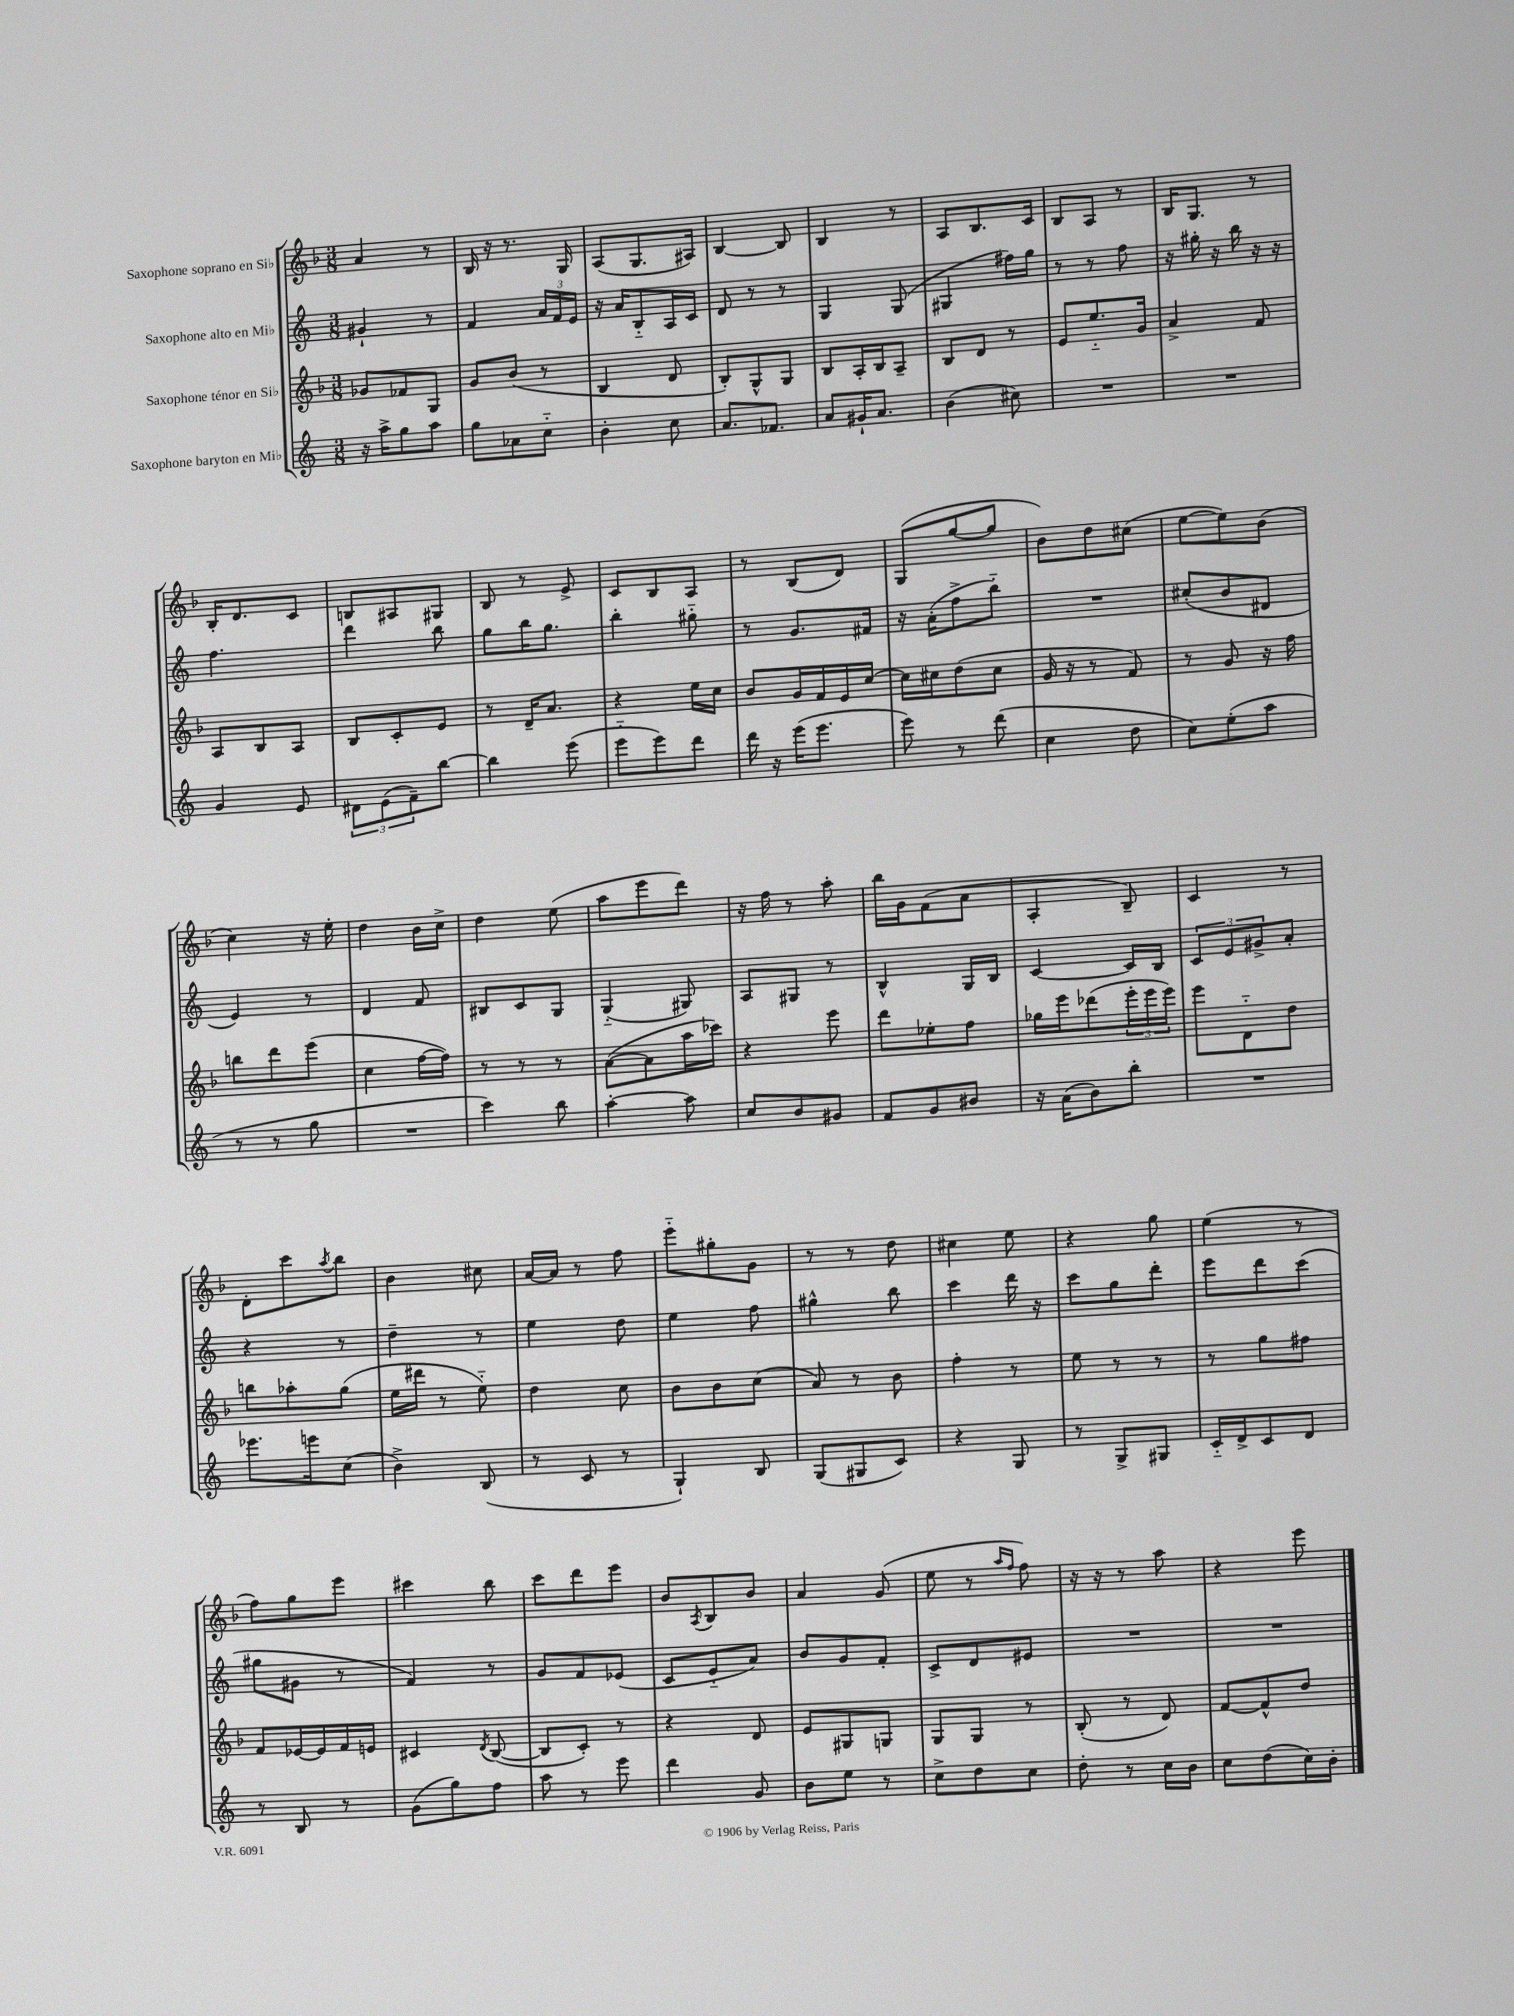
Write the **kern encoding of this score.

**kern	**kern	**kern	**kern
*part4	*part3	*part2	*part1
*staff4	*staff3	*staff2	*staff1
*I"Saxophone baryton en Mi♭	*I"Saxophone ténor en Si♭	*I"Saxophone alto en Mi♭	*I"Saxophone soprano en Si♭
*clefG2	*clefG2	*clefG2	*clefG2
*k[]	*k[b-]	*k[]	*k[b-]
*M3/8	*M3/8	*M3/8	*M3/8
=1	=1	=1	=1
16r	8g-X/L	4g#X`/	4a/
16aa^\KL	.	.	.
8gg\	8f-X/	.	.
8aa\J	8G/J	8r	8r
=2	=2	=2	=2
8gg\L	8g/L	4f/	16B-/
.	.	.	16r
8a-X\	(8b-/J	.	8.r
8cc\J	8r	24a/LL	.
.	.	24f/	.
.	.	.	16G/
.	.	24e/JJ	.
=3	=3	=3	=3
4b'\	4B-/	16r	(8A/L
.	.	16a/KL	.
.	.	8B/	8.G/
8cc\	8d/	16A/L	.
.	.	16c/JJ	16A#X/Jk)
=4	=4	=4	=4
8.a/L	8B-'/L)	8d/	[4B-/
.	8G^^/	8r	.
8.f-X/J	.	.	.
.	8G/J	8r	8B-/]
=5	=5	=5	=5
8a/L	8B-/L	4G/	4B-/
16g#X`/K	16A'/L	.	.
8.a/J	16B-/J	.	.
.	8A~/J	(8G/	8r
=6	=6	=6	=6
(4b\	8B-/L	4G#X/	8A/L
.	8d/J	.	8.B-/
8cc#X\)	8r	16ff#X\LL)	.
.	.	16gg\JJ	16c/Jk
=7	=7	=7	=7
4.r	8e/L	8r	8B-/L
.	8.ee/	8r	8A/J
.	.	8ff\	8r
.	16g/Jk	.	.
=8	=8	=8	=8
4.r	4a^/	16r	16B-/KL
.	.	16gg#X'\	8.G/J
.	.	16r	.
.	.	16bb\	.
.	8f/	16r	8r
.	.	16r	.
!!LO:LB:g=z
=9	=9	=9	=9
4g/	8A/L	4.ff\	16B-'/KL
.	.	.	8.d/
.	8B-/	.	.
8e/	8A/J	.	8c/J
=10	=10	=10	=10
12d#X\L	8B-/L	4ddd\	8Bn/L
(12e\	.	.	.
.	8c'/	.	8A#X/
12f~\)	.	.	.
[8bb\J	8e/J	8bb\	8G#X/J
=11	=11	=11	=11
4bb\]	8r	8gg\L	8B-/
.	16d~/KL	16bb\K	8r
.	8.a/J	8.gg\J	.
(8eee\	.	.	8e^/
=12	=12	=12	=12
8eee\L	4r	4bb'\	8c/L
8eee\)	.	.	8B-/
8ddd\J	16ee\LL	8gg#X\	8A/J
.	16cc\JJ	.	.
=13	=13	=13	=13
16ddd\	8b-/L	8r	8r
16r	.	.	.
(16eee\KL	16g/L	8.g/L	(8B-/L
8.eee\J	16f/	.	.
.	16e/	.	8d/J)
.	[16cc/JJ	16f#X/Jk	.
=14	=14	=14	=14
8eee\)	16cc\LL]	16r	(8G/L
.	16cc#X\J	(16a'\KL	.
8r	(8dd\	8ff^\	[8gg/
(8ddd\	8cc#\J	8bb\J)	8gg/J]
=15	=15	=15	=15
4cc\	16g/	4.r	8b-\L)
.	16r	.	.
.	8r	.	8dd\
8dd\	8f/)	.	(8cc#X\J
=16	=16	=16	=16
8cc\L)	8r	(8cc#X'/L	[8ee\L
(8ee'\	8g/	8b/	8ee\])
8aa\J	16r	8d#X/J	(8b-\J
.	16ff\	.	.
!!LO:LB:g=z
=17	=17	=17	=17
8r	8bbn\L	4e/)	4cc\)
8r	8ddd\	.	.
8gg\	(8eee\J	8r	16r
.	.	.	16ee'\
=18	=18	=18	=18
4.r	4cc\	4d/	4dd\
.	[16ff\LL	8f/	16b-\LL
.	16ff\JJ])	.	16cc^\JJ
=19	=19	=19	=19
4ccc\)	8r	8B#X/L	4dd\
.	8r	8c/	.
8bb\	8r	8G/J	(8ee\
=20	=20	=20	=20
[4aa'\	([8a\L	(4G/	8aa\L
.	8a\]	.	8eee\
8aa\]	16aa\L	8G#X/)	8ddd\J)
.	16ccc-X\JJ)	.	.
=21	=21	=21	=21
8cc/L	4r	8A/L	16r
.	.	.	16ff\
8b/	.	8G#X/J	8r
8g#X/J	8eee\	8r	8aa'\
=22	=22	=22	=22
8f/L	8ddd\L	4B^^/	16bb-\LL
.	.	.	16g\J
8g/	8ee-X'\	.	(8f\
8b#X/J	8ff\J	16G/LL	8a\J
.	.	16B/JJ	.
=23	=23	=23	=23
16r	16gg-X\LL	[4c/	4A'/
(16a\KL	16eee\J	.	.
8b\)	(8ddd-X\	.	.
8bb'\J	24eee'\L	16c/LL]	8B-~/)
.	24eee\	.	.
.	.	16B/JJ	.
.	24eee\JJ)	.	.
=24	=24	=24	=24
4.r	8eee\L	12c/L	4c/
.	.	12e/	.
.	8d\	.	.
.	.	12g#X^/	.
.	8dd\J	8a'/J	8r
!!LO:LB:g=z
=25	=25	=25	=25
8.eee-X\L	8bbn\L	4r	8d'\L
.	8aa-X'\	.	8ccc\
16eeen\k	.	.	.
.	.	.	8qaa/
(8cc\J	(8gg\J	8r	8bb-\J
=26	=26	=26	=26
4b^\)	16ee\LL	4dd~\	4b-\
.	16ddd#X\JJ	.	.
.	8r	.	.
(8B/	8ee\)	8r	8cc#X\
=27	=27	=27	=27
8r	4dd\	4ee\	[16a/LL
.	.	.	16a/JJ]
8c/	.	.	8r
8r	8cc\	8dd\	8ff\
=28	=28	=28	=28
4G`/)	8b-\L	4ee\	8eee\L
.	8b-\	.	8gg#X'\
8B/	(8cc\J	8ff\	8g\J
=29	=29	=29	=29
(8G/L	8a/)	4gg#X^^\	8r
8G#X/	8r	.	8r
8c/J)	8b-\	8bb\	8dd\
=30	=30	=30	=30
4r	4ff'\	4ccc\	4cc#X\
8G/	8r	16ddd\	8ee\
.	.	16r	.
=31	=31	=31	=31
8r	8ee\	8ccc\L	4r
8G^/L	8r	8gg\	.
8G#X/J	8r	8ddd'\J	8gg\
=32	=32	=32	=32
16c/LL	8r	8eee\L	(4ee\
16d^/J	.	.	.
8c/	8gg\L	8ddd\	.
8d/J	8ff#X\J	(8ccc\J	8r
!!LO:LB:g=z
=33	=33	=33	=33
8r	8f/L	8gg#X\L	8ff\L)
8B/	[16e-X/L	8g#X\J	8gg\
.	16e-/]	.	.
8r	16f/	8r	8eee\J
.	16en/JJ	.	.
=34	=34	=34	=34
(8g\L	4c#X/	4f/)	4ccc#X\
8gg\)	.	.	.
.	8qd/	.	.
8ff\J	([8B-/	8r	8bb-\
=35	=35	=35	=35
8aa\	8B-/L]	8g/L	8ccc\L
8r	8c'/J)	8f/	8ddd\
8eee\	8r	(8e-X/J	8eee\J
=36	=36	=36	=36
4ddd\	4r	8c/L	8b-/L
.	.	.	8qA/
.	.	8e/	8B-/
8g/	8d/	8a/J)	8b-/J
=37	=37	=37	=37
8b\L	8e/L	8b/L	4a/
8ee\J	8G#X/	8g/	.
8r	8Gn/J	8f'/J	(8g/
=38	=38	=38	=38
8cc^\L	8G/L	8c^/L	8ee\
8dd\	8G/J	8d/	8r
.	.	.	16qqaa/LL
.	.	.	16qqff/JJ
8cc\J	8r	8e#X/J	8ff\)
=39	=39	=39	=39
8dd'\	(8B-'/	4.r	16r
.	.	.	16r
8r	8r	.	8r
16cc\LL	8d/)	.	8aa\
16b\JJ	.	.	.
=40	=40	=40	=40
8cc\L	[8f/L	4.r	4r
(8dd\	8f^^/]	.	.
16cc\L)	8dd/J	.	8eee\
16b'\JJ	.	.	.
==	==	==	==
*-	*-	*-	*-
